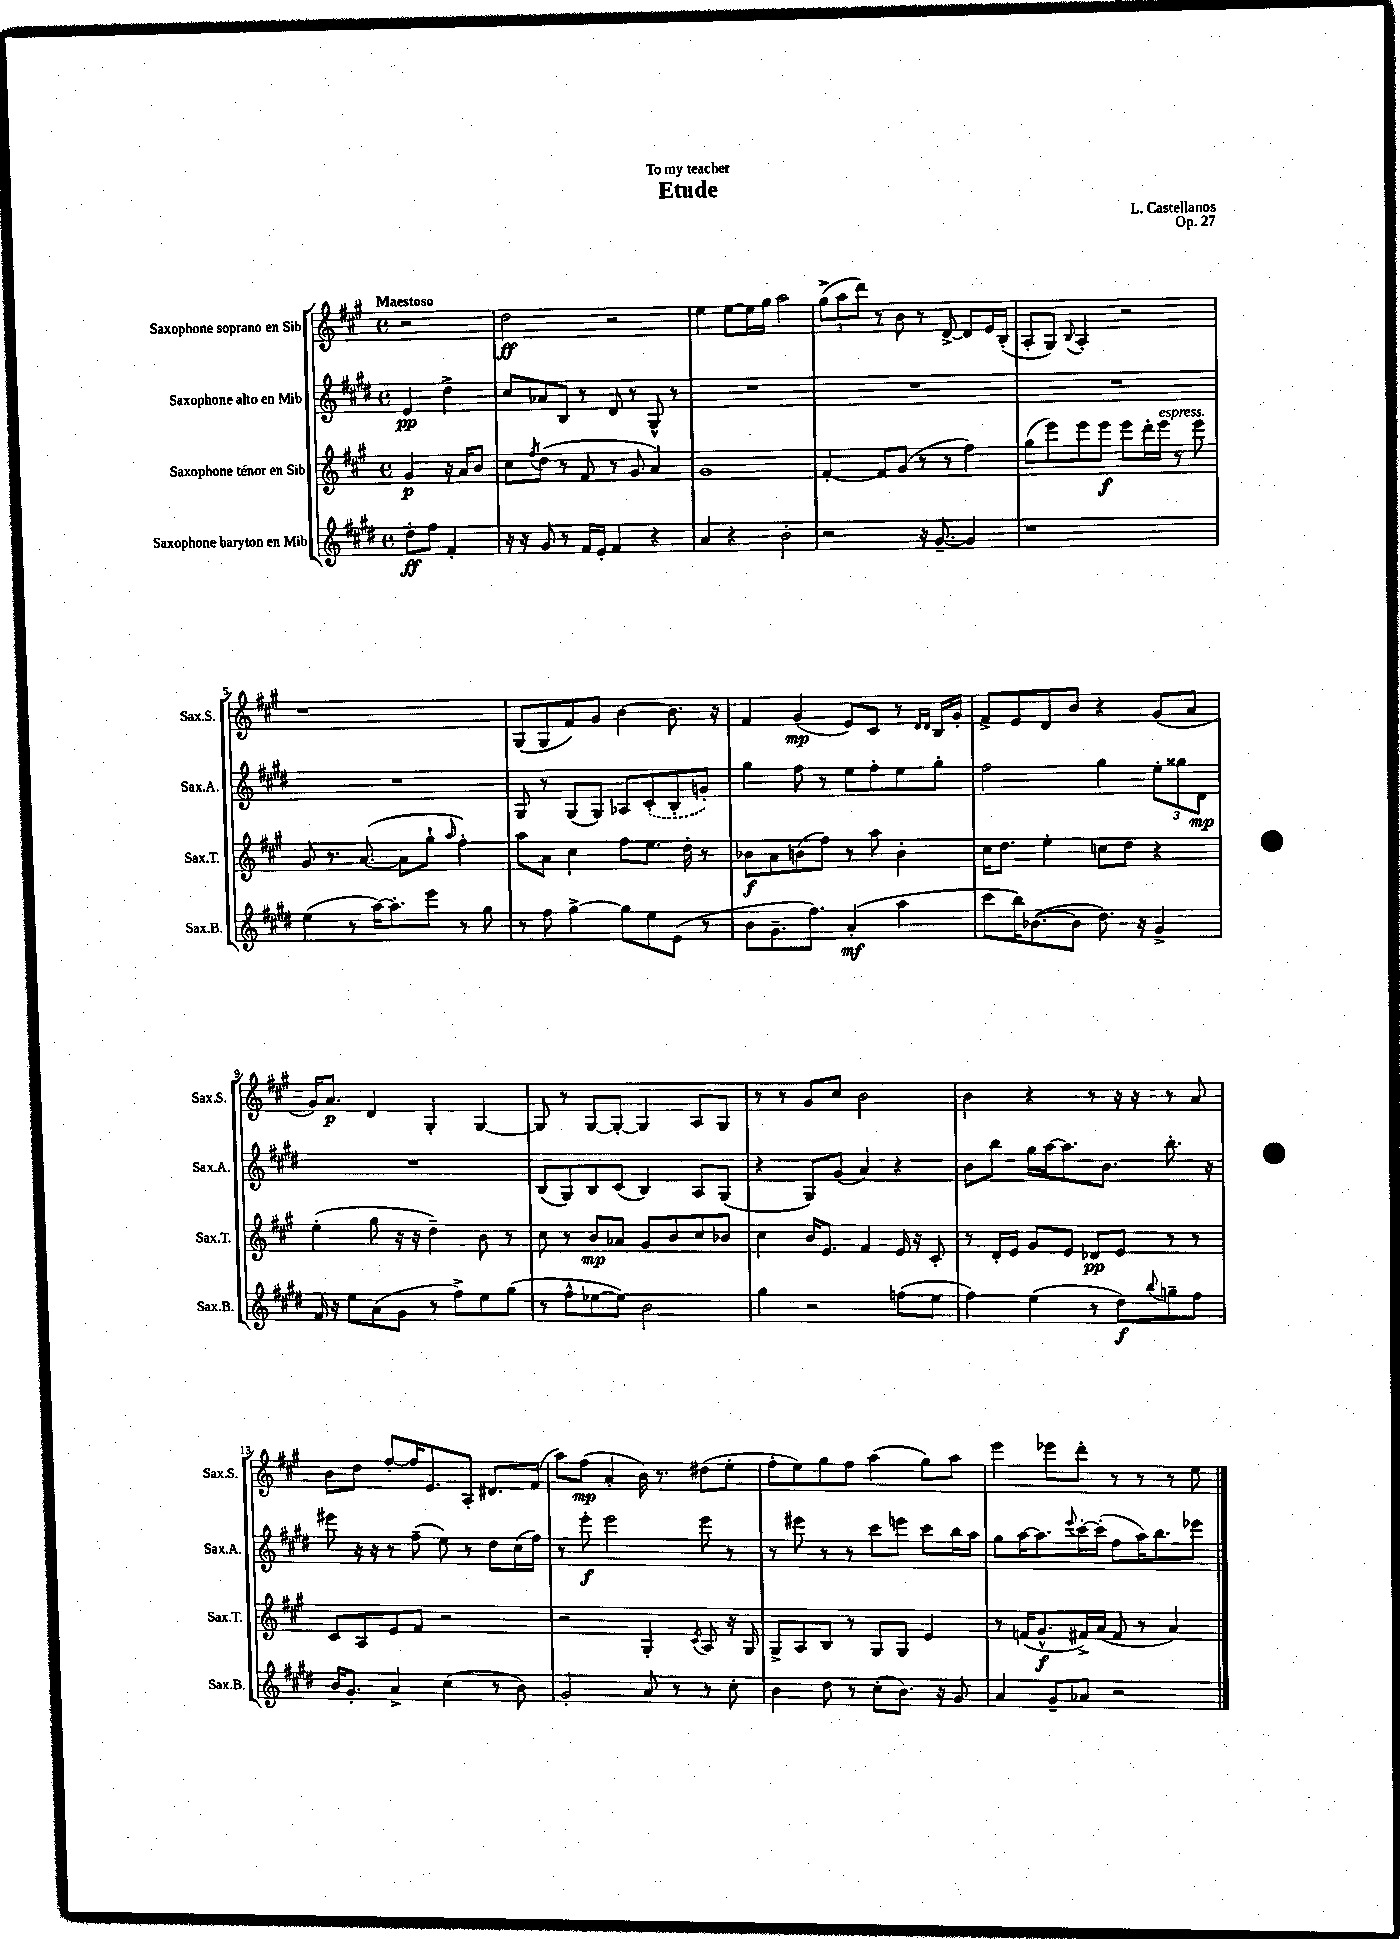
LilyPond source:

\header { title = "Etude" composer = "L. Castellanos" dedication = "To my teacher" opus = "Op. 27" }
<<
\new StaffGroup <<
\new Staff = "s0" \with { instrumentName = "Saxophone soprano en Sib" shortInstrumentName = "Sax.S." } {
    \clef treble \key a \major \defaultTimeSignature \time 4/4 \partial 2 \tempo "Maestoso"
    r2 |
    d''2\ff r2 |
    e''4 e''8~ e''16 gis''16 a''2 |
    \tuplet 3/2 { gis''8->( a''8 d'''8) } r8 b'8 r8 d'8~-> d'8 e'16 b16-.( |
    a8-. gis8) \appoggiatura { b8 } a4-. r2 |
    r1 |
    gis8( gis8 fis'8) gis'8 b'4~ b'8. r16 |
    fis'4 gis'4\mp( e'8) cis'8 r8 \grace { d'16 d'16 } b16 gis'16-. |
    fis'8-> e'8 d'8 b'8 r4 gis'8( a'8 |
    gis'16) a'8.\p d'4 gis4-. gis4~ |
    gis8 r8 gis8~ gis8~-. gis4 a8 gis8 |
    r8 r8 gis'8 cis''8 b'2 |
    b'4 r4 r8 r16 r16 r8 a'8 |
    b'8 d''8 fis''8~-. fis''16 e'8. a8-. dis'8. fis'16( |
    a''8) fis''8\mp( a'4-. b'16) r8. dis''8( e''8-. |
    fis''8-. e''8) gis''8 fis''8 a''4( gis''8) a''8 |
    e'''4 ees'''8 d'''8-. r8 r8 r8 e''8 \bar "|." |
}
\new Staff = "s1" \with { instrumentName = "Saxophone alto en Mib" shortInstrumentName = "Sax.A." } {
    \clef treble \key e \major \defaultTimeSignature \time 4/4 \partial 2
    e'4\pp dis''4-> |
    cis''8 aes'8 b8 r8 dis'8 r8 gis8-^ r8 |
    R1 |
    R1 |
    R1 |
    R1 |
    gis8 r8 gis8( gis8) aes8 \once \slurDashed cis'8-.( b8-. g'8-.) |
    gis''4 fis''8 r8 e''8 fis''8-. e''8 gis''8-. |
    fis''2 gis''4 \tuplet 3/2 { e''8-. gisis''8 dis'8\mp } |
    R1 |
    b8( gis8) b8 cis'8( b4) a8 gis8( |
    r4 gis8) gis'8( a'4) r4 |
    b'8 b''8 gis''16 a''16~ a''8. b'8. b''8.-. r16 |
    eis'''8 r16 r16 r8 fis''8--( e''8) r8 dis''8 cis''16( fis''16) |
    r8 e'''8-.\f e'''2 e'''8 r8 |
    r8 eis'''8 r8 r8 cis'''8 e'''8 cis'''8 b''16 a''16 |
    gis''8 a''16~ a''8. \appoggiatura { e'''8 } cis'''16~-. cis'''16-.( fis''8 a''16) b''8. ees'''8 \bar "|." |
}
\new Staff = "s2" \with { instrumentName = "Saxophone ténor en Sib" shortInstrumentName = "Sax.T." } {
    \clef treble \key a \major \defaultTimeSignature \time 4/4 \partial 2
    gis'4\p r16 a'16 b'8 |
    cis''8 \acciaccatura { fis''8 } d''8( r8 fis'8 r8 gis'8 a'4) |
    gis'1 |
    fis'4~-. fis'8 gis'8( r8 r8 fis''4) |
    gis''8( e'''8) e'''8 e'''8\f e'''8 d'''16-. e'''16^\markup { \italic "espress." } r8 e'''8 |
    gis'8 r8. a'8.~( a'8 gis''8-! \grace { a''16 } fis''4-.) |
    a''8 a'8 cis''4 fis''8 e''8. d''16-. r8 |
    bes'8\f a'8 b'8( fis''8) r8 a''8 b'4-. |
    cis''16 d''8. e''4-. c''8 d''8 r4 |
    e''4-.( gis''8 r16 r16 d''4--) b'8 r8 |
    cis''8 r8 b'8\mp aes'8 gis'8 b'8 cis''8 bes'8 |
    cis''4 b'16 e'8. fis'4 e'16 r16 cis'8-. |
    r8 d'16-. e'16 gis'8 e'8 des'8\pp e'8 r8 r8 |
    cis'8 a8 e'8 fis'8 r2 |
    r2 gis4-. \acciaccatura { cis'8 } a8 r16 gis16 |
    gis8-> a8 b8 r8 gis8 gis8 e'4 |
    r8 f'16( gis'8.-^\f fis'16->) a'16( fis'8 r8 a'4) \bar "|." |
}
\new Staff = "s3" \with { instrumentName = "Saxophone baryton en Mib" shortInstrumentName = "Sax.B." } {
    \clef treble \key e \major \defaultTimeSignature \time 4/4 \partial 2
    dis''8-.\ff fis''8 fis'4-. |
    r16 r16 gis'8 r8 fis'16 e'16-. fis'4 r4 |
    a'4 r4 b'2-. |
    r2 r16 gis'8.~-- gis'4 |
    r1 |
    e''4( r8 a''16~) a''8.-. e'''8 r8 gis''8 |
    r8 fis''8 gis''4~-> gis''8 e''8 e'8( r8 |
    b'8 gis'8.-- fis''8.) a'4-.\mf( a''4 |
    cis'''8 b''16) bes'8.~( bes'8 dis''8.) r16 gis'4-> |
    fis'16 r16 e''8 a'8( gis'8 r8 fis''8->) e''8 gis''8( |
    r8 fis''8-^ ees''8~ ees''8) b'2 |
    gis''4 r2 f''8( e''8 |
    fis''4) e''4( r8 dis''8\f) \appoggiatura { b''8 } g''8-- fis''8 |
    b'16 gis'8.-. a'4-> cis''4( r8 b'8) |
    gis'2-. a'8 r8 r8 cis''8-. |
    b'4 dis''8 r8 cis''8-.( b'8.) r16 gis'8 |
    a'4 gis'8-- aes'8 r2 \bar "|." |
}
>>
>>
